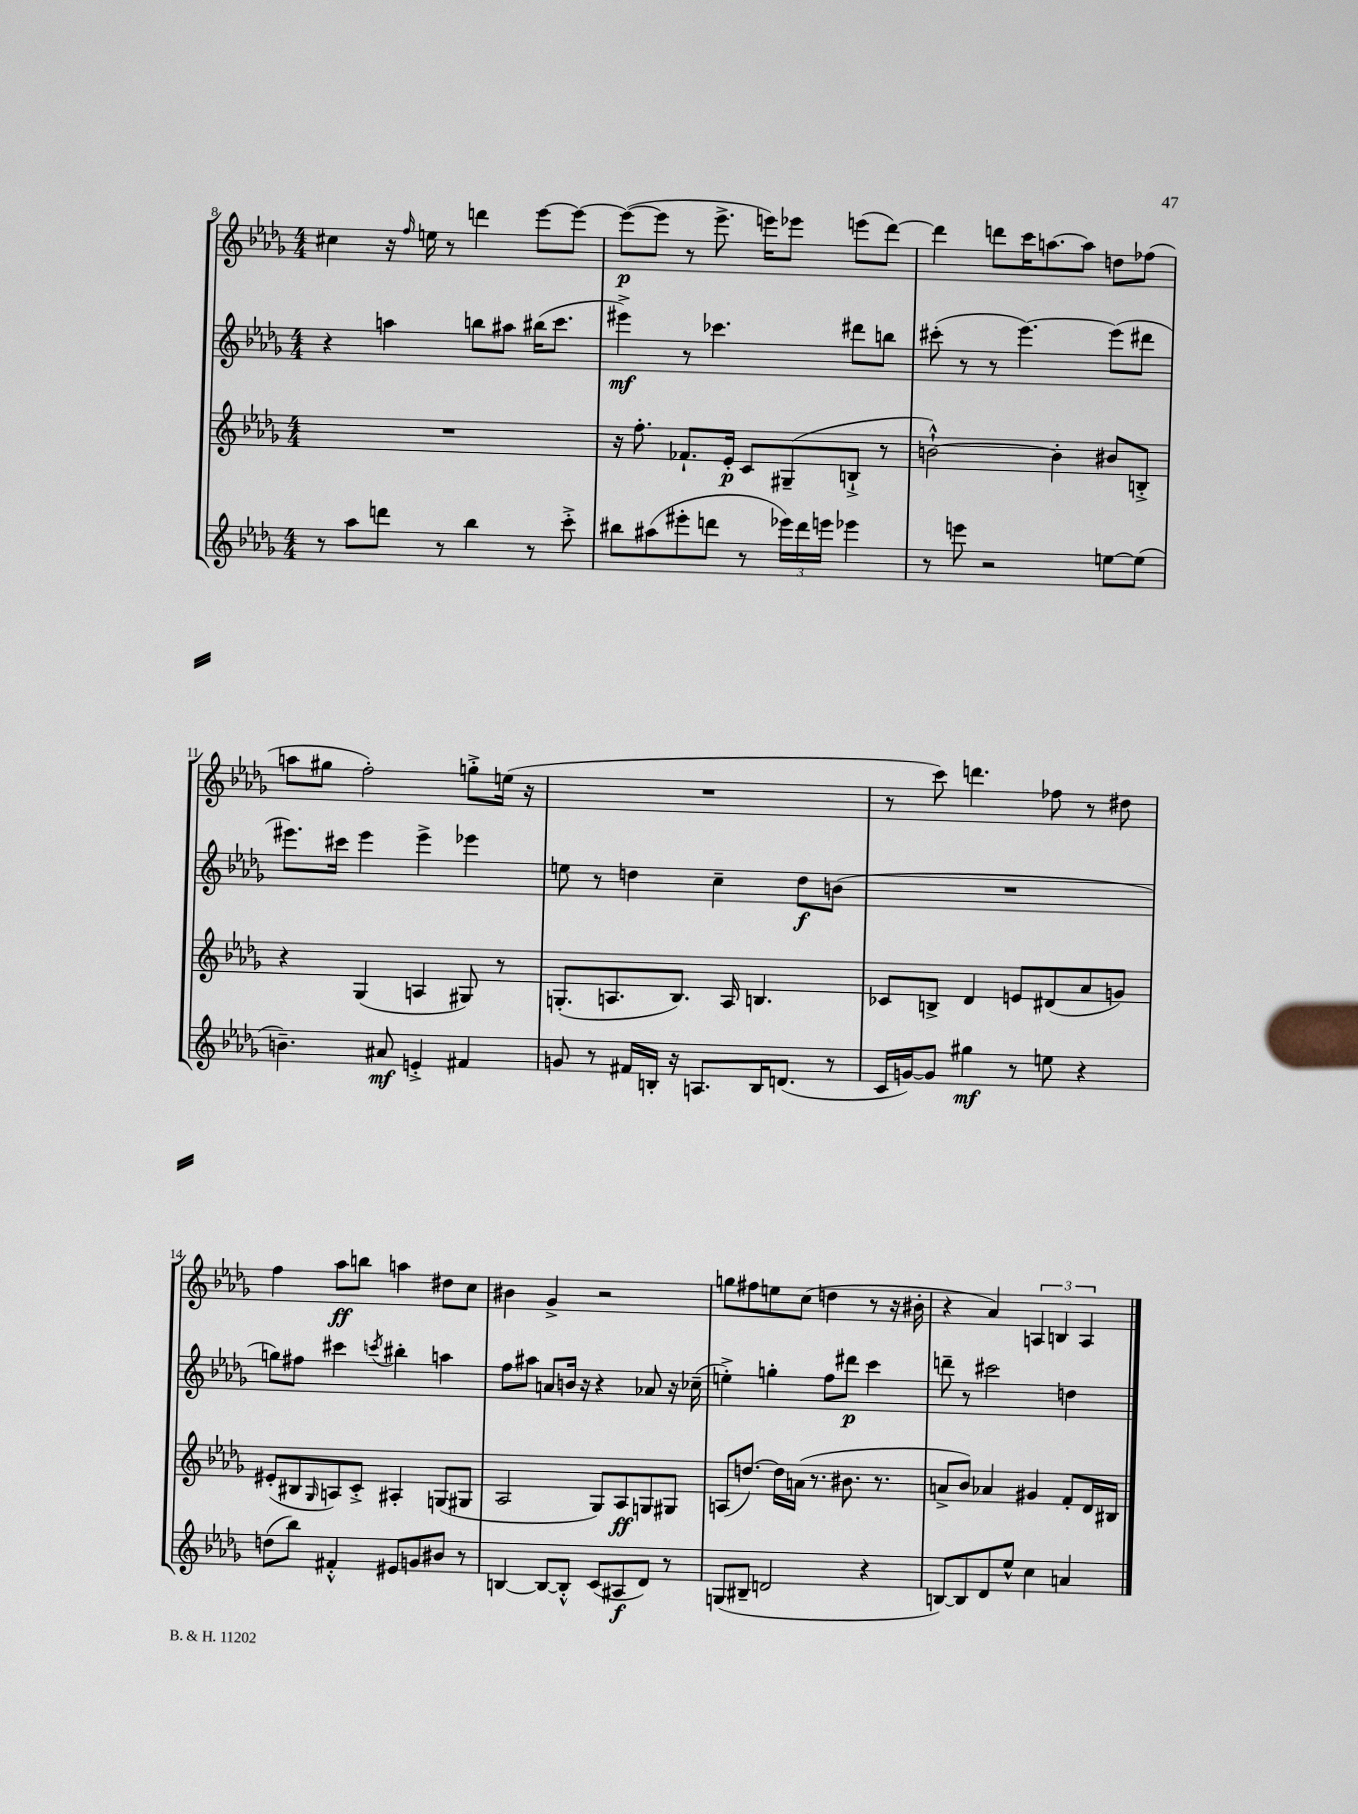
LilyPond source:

<<
\new StaffGroup <<
\new Staff = "s0" {
    \clef treble \key des \major \numericTimeSignature \time 4/4
    cis''4 r16 \grace { f''16 } e''16 r8 d'''4 ees'''8~ ees'''8~ |
    ees'''8~\p( ees'''8 r8 ees'''8.-> e'''16) ees'''8 e'''8( des'''8~) |
    des'''4 d'''8 c'''16 a''8.~ a''8 d''8 fes''8( |
    a''8 gis''8 f''2-.) g''8-.-> e''16( r16 |
    R1 |
    r8 c'''8) d'''4. fes''8 r8 dis''8 |
    f''4 aes''8\ff b''8 a''4 dis''8 c''8 |
    bis'4 ges'4-> r2 |
    g''8 fis''8 e''8 c''8( d''4 r8 r16 bis'16-. |
    r4 aes'4) \tuplet 3/2 { a4 b4 a4 } \bar "|." |
}
\new Staff = "s1" {
    \clef treble \key des \major \numericTimeSignature \time 4/4
    r4 a''4 b''8 ais''8 bis''16( c'''8. |
    eis'''4->\mf) r8 ces'''4. dis'''8 b''8 |
    cis'''8-.( r8 r8 ees'''4.~) ees'''8( dis'''8 |
    eis'''8.) cis'''16 eis'''4 eis'''4-> ees'''4 |
    e''8 r8 d''4 c''4-- d''8\f b'8( |
    R1 |
    g''8) fis''8 cis'''4 \acciaccatura { c'''8 } bis''4-. a''4 |
    f''8 ais''8 a'8 b'16 r16 r4 aes'8 r16 ces''16--( |
    e''4-.->) g''4-. f''8 dis'''8\p c'''4 |
    d'''8-- r8 cis'''2 d''4 \bar "|." |
}
\new Staff = "s2" {
    \clef treble \key des \major \numericTimeSignature \time 4/4
    R1 |
    r16 f''8.-. fes'8.-! ees'16-.\p c'8 gis8--( b8-!-> r8 |
    b'2~-!-^) b'4-. bis'8 b8-.-> |
    r4 ges4( a4 gis8) r8 |
    g8.-.( a8. bes8.) a16 b4. |
    ces'8 b8-> des'4 e'8 dis'8( aes'8 g'8) |
    eis'8-.( bis8 \grace { ges16 } a8) c'8-.-> ais4-. g8( gis8 |
    aes2 ges8) aes8\ff g8 gis8 |
    a8( d''8.~) d''16 a'16( r8. bis'8. r8. |
    a'8-> bes'8) aes'4 gis'4 f'8-. des'16 bis16 \bar "|." |
}
\new Staff = "s3" {
    \clef treble \key des \major \numericTimeSignature \time 4/4
    r8 aes''8 d'''8 r8 bes''4 r8 c'''8-.-> |
    bis''8 ais''8( eis'''8-. d'''8 r8 \tuplet 3/2 { ees'''16) d'''16 e'''16 } ees'''4 |
    r8 e'''8 r2 e''8~ e''8( |
    b'4.--) ais'8\mf e'4-.-> fis'4 |
    g'8 r8 fis'16 b16-. r16 a8. b16 d'8.( r8 |
    c'16 g'16~) g'8 gis''4\mf r8 e''8 r4 |
    d''8( bes''8) fis'4-.-^ eis'8 g'8 bis'8 r8 |
    b4~ b8~ b8-.-^ c'8( ais8\f des'8) r8 |
    g8( bis8-- d'2 r4 |
    b8~) b8 des'8 ees''8-^ c''4 a'4 \bar "|." |
}
>>
>>
\layout { \context { \Score currentBarNumber = #8 } }
